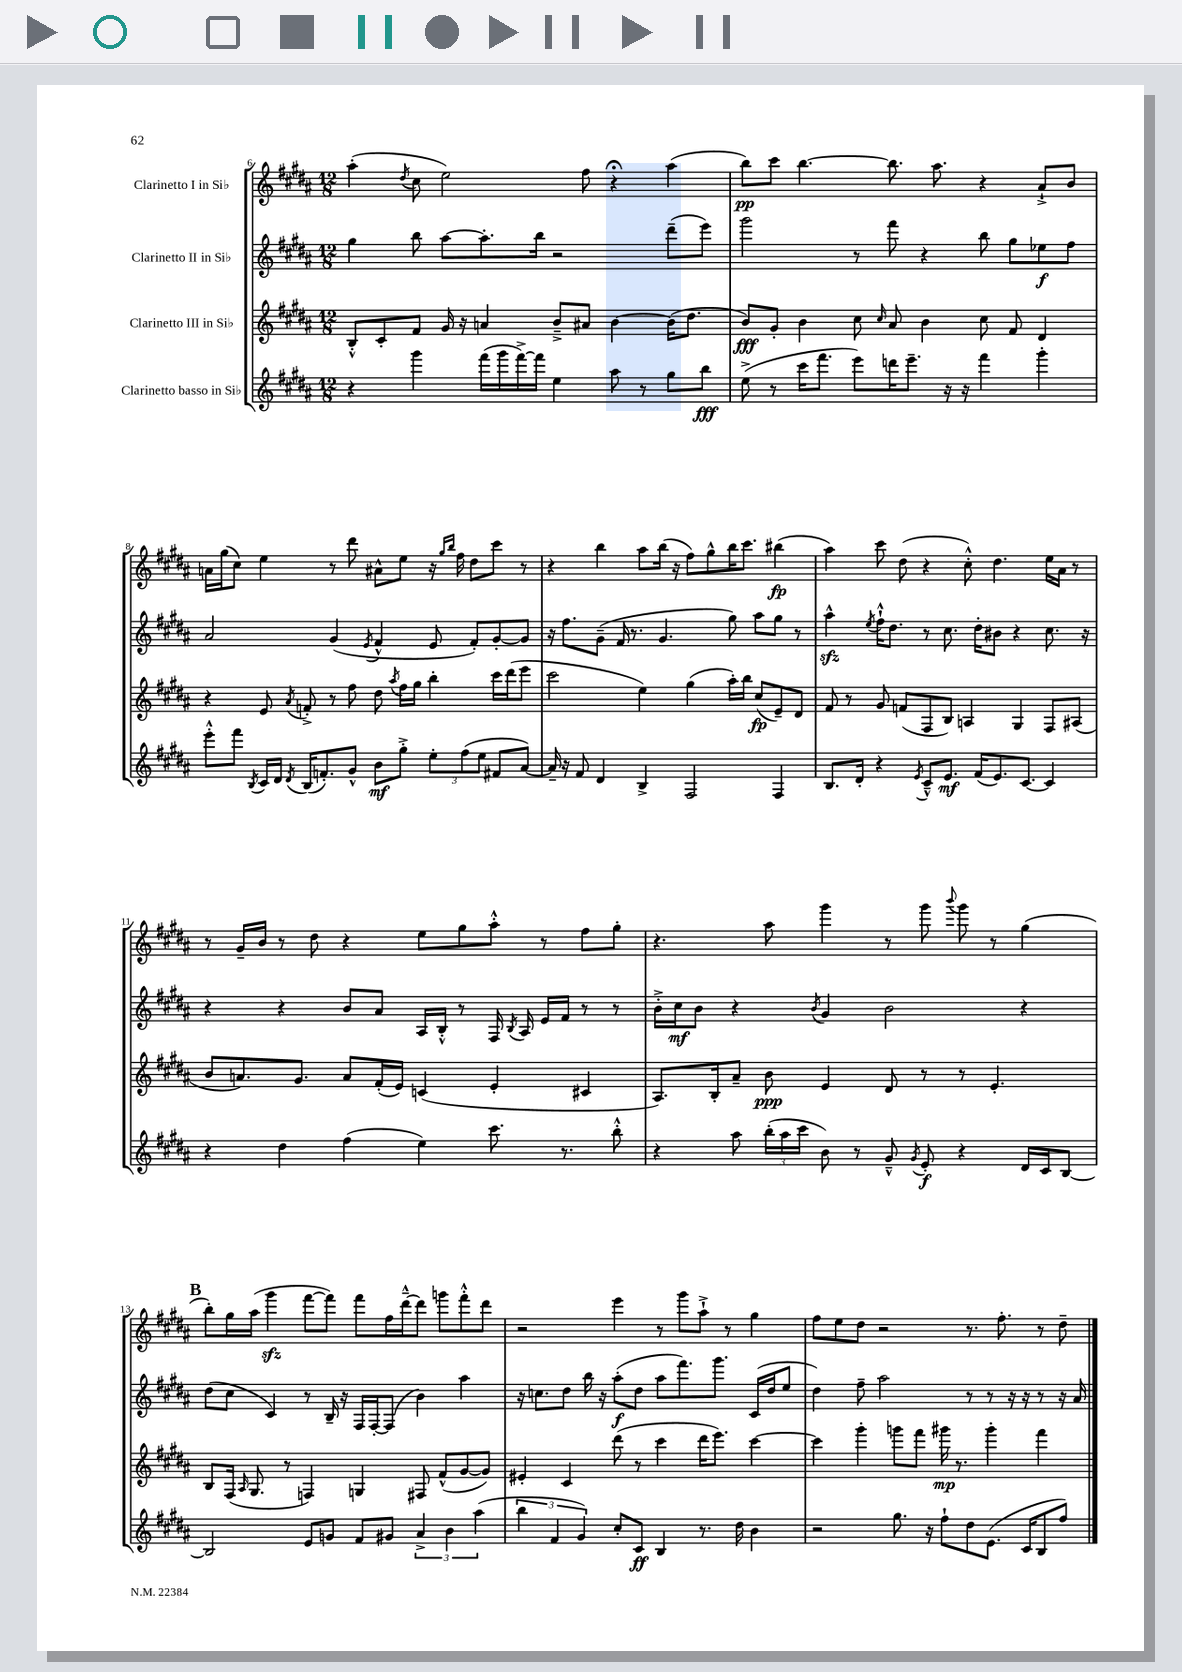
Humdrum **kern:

**kern	**kern	**kern	**kern
*staff4	*staff3	*staff2	*staff1
*clefG2	*clefG2	*clefG2	*clefG2
*k[f#c#g#d#a#]	*k[f#c#g#d#a#]	*k[f#c#g#d#a#]	*k[f#c#g#d#a#]
*M12/8	*M12/8	*M12/8	*M12/8
4r	8B'^^	4gg#	(4aa#'
.	8c#'	.	.
.	.	.	8qdd#
4ggg#	8f#	8bb	8cc#
.	16g#	[8aa#	2ee)
.	16r	.	.
(16fff#	4a	8.aa#']	.
16ggg#	.	.	.
[16fff#^)	.	.	.
16fff#]	.	16bb	.
4ee	8b~^	2r	.
.	8a#	.	8ff#
8aa#	[4b	.	4r;
8r	.	.	.
8gg#	(16b]	(8ddd#~	(4aa#
.	8.dd#	.	.
8bb	.	8eee)	.
=	=	=	=
(8ee^	8b)	2ggg#	8bb)
8r	8g#'	.	8ccc#
16ccc#	4b	.	[4.bb
8.fff#	.	.	.
8eee)	8cc#	8r	.
.	16qqcc#	.	.
16ddd	8a#	8fff#	8.bb]
8.eee~	.	.	.
.	4b	4r	.
.	.	.	8.aa#
16r	.	.	.
16r	.	.	.
4fff#	8cc#	8bb	4r
.	8f#	8gg#	.
4ggg#'	4d#	8ee-	8a#`^
.	.	8ff#	8b
=	=	=	=
8eee'^^	4r	2a#	16a
.	.	.	(16gg#
8fff#	.	.	8cc#)
8qB	.	.	.
16c#	8e	.	4ee
16d#	.	.	.
8qd#	8qa#	.	.
(16B	8f'^	.	.
8.f')	.	.	.
.	8r	(4g#	8r
8g#^^	8ff#	.	8ddd#
.	.	8qe	.
8b	8dd#	4f#^^	8a#^^
.	8qaa#	.	.
8gg#'^	16ff#	.	8ee
.	16gg#	.	.
12ee'	4bb'	8e	16r
.	.	.	16qqgg#
.	.	.	16qqbb
.	.	.	16ff#
(12ff#	.	.	.
.	.	8f#')	8dd#
12ee	.	.	.
8f#	16ccc#	[8g#'	8ccc#
.	(16ddd#	.	.
[8a#)	8eee	8g#]	8r
=	=	=	=
16a#~]	2ccc#	16r	4r
16r	.	8.ff#	.
8f#	.	.	.
4d#	.	(8g#~	4bb
.	.	16f#	.
.	.	8.r	.
4B^	4ee)	.	8aa#
.	.	4.g#	(16bb
.	.	.	16r
2F#	(4gg#	.	8ff#)
.	.	.	8gg#^^
.	16aa#')	8gg#)	16bb
.	16bb	.	8.ccc#
.	(8cc#	8aa#	.
4F#	8e~)	8gg#	(4bb#
.	8d#	8r	.
=	=	=	=
8.B	8f#	4aa#^^	4aa#)
.	8r	.	.
16d#'	.	.	.
.	.	8qee	.
4r	8g#	16ff#`^^	8ccc#
.	.	8.dd#	.
.	(8f	.	(8dd#
8qe	.	.	.
8c#~^^	8F#	8r	4r
8.e	8B)	8.cc#	.
.	4A	.	8cc#'^^)
(16f#	.	16dd#'	.
8.e)	.	8b#	4.dd#
.	4G#	4r	.
[8.c#	.	.	.
4c#]	8F#	8.cc#	16ee
.	.	.	16a#
.	(8A#	.	8r
.	.	16r	.
=	=	=	=
4r	8b	4r	8r
.	8.a)	.	16g#~
.	.	.	16b
4dd#	.	4r	8r
.	8.g#	.	.
.	.	.	8dd#
(4ff#	8a	8b	4r
.	(16f#'	8a#	.
.	16e)	.	.
4ee)	(4c	16A#	8ee
.	.	16B'^^	.
.	.	8r	8gg#
8.ccc#	4e'	16F#	8aa#'^^
.	.	8qB	.
.	.	16A#	.
.	.	16e	8r
8.r	.	16f#	.
.	4c#	8r	8ff#
8bb'^^	.	8r	8gg#'
=	=	=	=
4r	8.A#)	16b'^	4.r
.	.	16cc#	.
.	.	8b	.
.	16B'	.	.
8aa#	8a#~	4r	.
(24bb'	8b	.	8aa#
24aa#	.	.	.
24ccc#	.	.	.
.	.	8qb	.
8b)	4e	4g#	4ggg#
8r	.	.	.
8g#~^^	8d#	2b	8r
8qg#	.	.	.
8e'	8r	.	8ggg#
.	.	.	8qqbbb
4r	8r	.	8ggg#
.	4.e'	.	8r
16d#	.	4r	(4gg#
16c#	.	.	.
[8B	.	.	.
=	=	=	=
2B]	8B	(8dd#	8bb')
.	(16F#	8cc#	16gg#
.	16qqA#	.	.
.	8.G#	.	(16aa#
.	.	4c#)	4ggg#
.	8r	.	.
8e	4F)	8r	[8fff#
8g	.	16B~	8fff#])
.	.	16r	.
8f#	4G	16F#	8fff#
.	.	[16F#'	.
8g#	.	(8F#]	16ff#
.	.	.	[16ddd#~^^
6a#^	8F#	4b)	8ddd#]
.	(8f#^^	.	8ggg
6b	.	.	.
.	[8g#	4aa#	8fff#'^^
(6aa#	.	.	.
.	8g#])	.	8ddd#
=	=	=	=
6bb	4e#'	16r	2r
.	.	8.cc	.
6f#	.	.	.
.	4c#	8dd#	.
6g#)	.	.	.
.	.	16bb	.
.	.	16r	.
8cc#'	(8ddd#	(8aa#'	4eee
8c#	8r	8dd#	.
4B	4ccc#	8aa#	8r
.	.	8.fff#)	8ggg#
8.r	16ddd#	.	8aa#`^
.	8.eee)	8.ggg#	.
.	.	.	8r
16dd#	.	.	.
4b	[4ccc#	(16c#	4gg#
.	.	16dd#	.
.	.	8ee	.
=	=	=	=
2r	4ccc#]	4dd#)	8ff#
.	.	.	8ee
.	4ggg#'	8ff#~	8dd#
.	.	2aa#	2r
8.gg#	8ggg	.	.
.	8fff#	.	.
16r	.	.	.
8ff#`	16ggg#	.	.
.	8.r	.	.
8dd#	.	8r	8.r
(8.e	4ggg#'	8r	.
.	.	.	8.ff#'
.	.	16r	.
16c#	.	16r	.
8B	4fff#	8r	8r
8ff#)	.	16r	8dd#~
.	.	16a#	.
==	==	==	==
*-	*-	*-	*-
